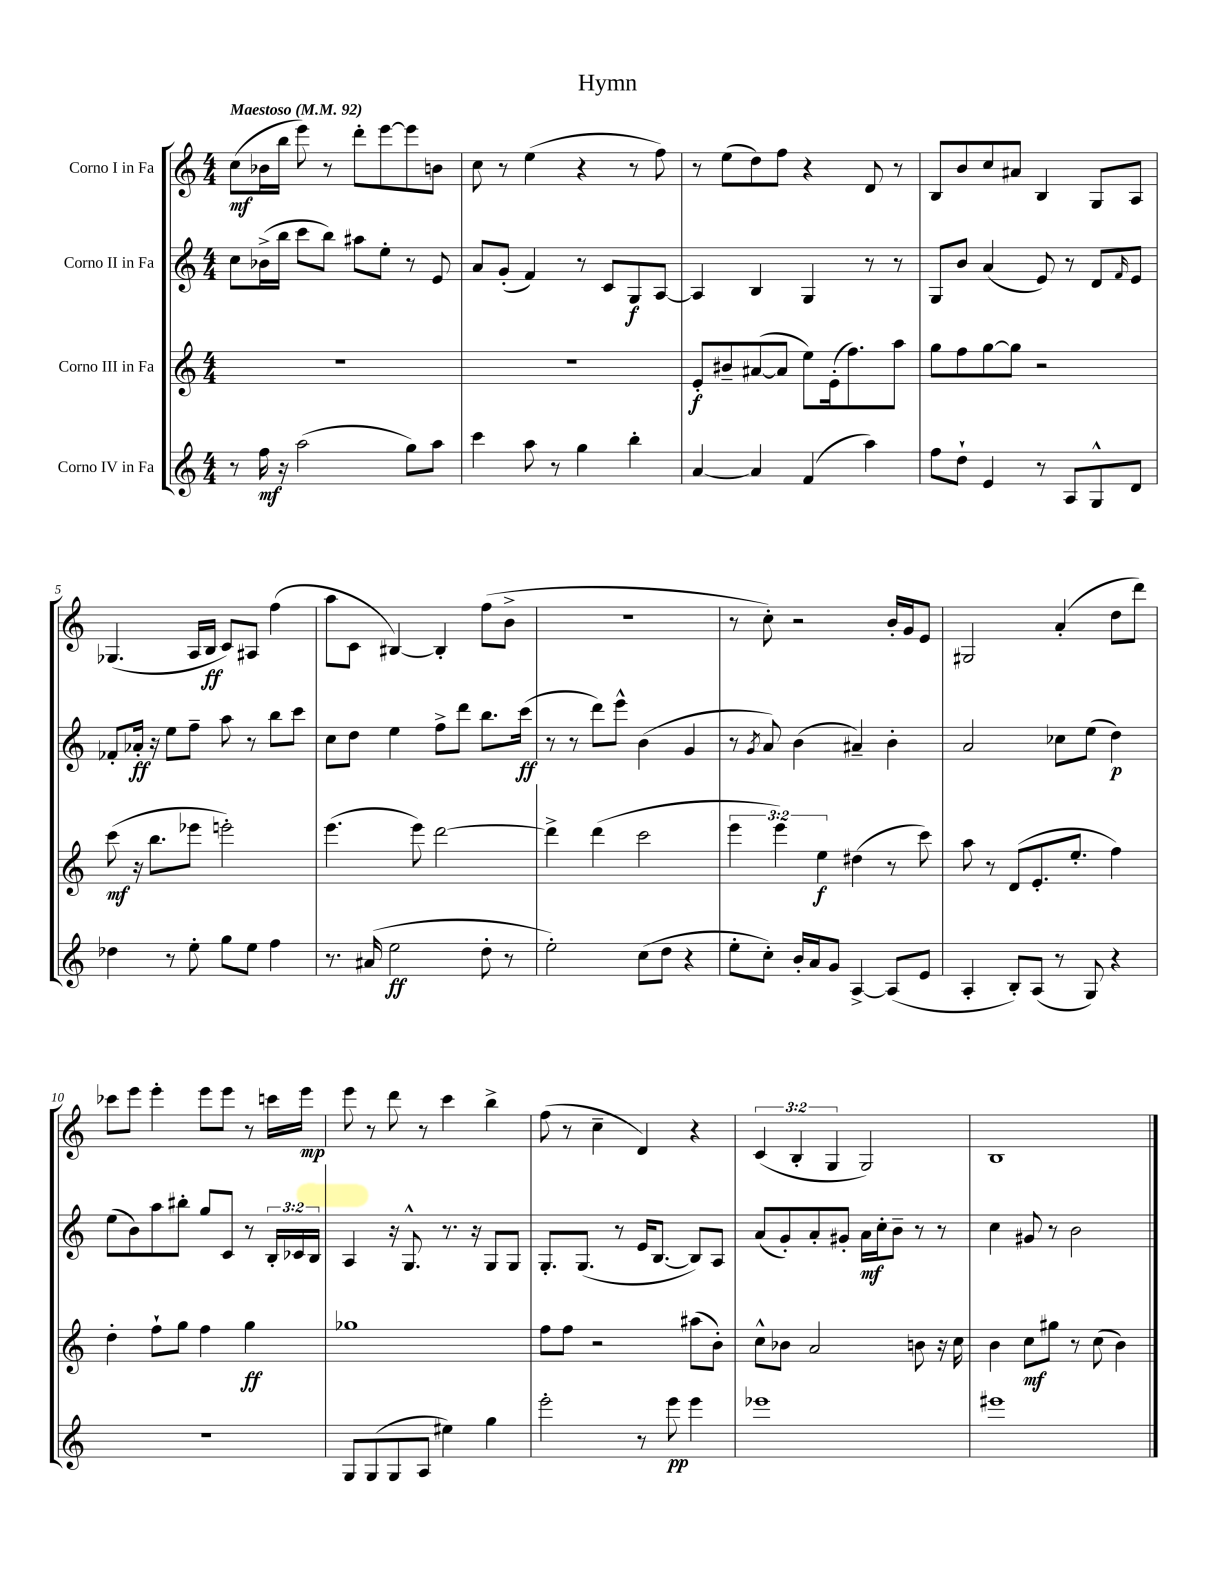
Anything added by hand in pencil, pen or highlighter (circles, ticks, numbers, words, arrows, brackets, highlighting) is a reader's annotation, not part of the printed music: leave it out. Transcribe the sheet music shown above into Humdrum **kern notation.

**kern	**kern	**kern	**kern
*staff4	*staff3	*staff2	*staff1
*clefG2	*clefG2	*clefG2	*clefG2
*k[]	*k[]	*k[]	*k[]
*M4/4	*M4/4	*M4/4	*M4/4
*MM92	*MM92	*MM92	*MM92
8r	1r	8cc	(8cc
16ff	.	(16b-^	16b-
16r	.	16bb	16bb
(2aa	.	8ccc	8eee)
.	.	8bb)	8r
.	.	8aa#	8ddd'
.	.	8ee'	[8eee
8gg)	.	8r	8eee]
8aa	.	8e	8b
=	=	=	=
4ccc	1r	8a	8cc
.	.	(8g'	8r
8aa	.	4f)	(4ee
8r	.	.	.
4gg	.	8r	4r
.	.	8c	.
4bb'	.	8G	8r
.	.	[8A	8ff)
=	=	=	=
[4a	8e'	4A]	8r
.	8b#~	.	(8ee
4a]	([8a#	4B	8dd)
.	8a#]	.	8ff
(4f	8ee)	4G	4r
.	(16e'	.	.
.	8.ff)	.	.
4aa)	.	8r	8d
.	8aa	8r	8r
=	=	=	=
8ff	8gg	8G	8B
8dd`	8ff	8b	8b
4e	[8gg	(4a	8cc
.	8gg]	.	8a#
8r	2r	8e)	4B
8A	.	8r	.
8G^^	.	8d	8G
.	.	16qqf	.
8d	.	8e	8A
=	=	=	=
4dd-	(8ccc	8f-'	(4.G-
.	16r	16a-'	.
.	8.bb	16r	.
8r	.	8ee	.
8ee'	8eee-	8ff~	16A
.	.	.	16B
8gg	2eee')	8aa	8c)
8ee	.	8r	8A#
4ff	.	8bb	(4ff
.	.	8ccc	.
=	=	=	=
8.r	(4.eee	8cc	8aa
.	.	8dd	8c
(16a#	.	.	.
2ee	.	4ee	[4B#)
.	8eee)	.	.
.	[2ddd	8ff^	4B#']
.	.	8ddd	.
8dd'	.	8.bb	(8ff
8r	.	.	8b^
.	.	(16ccc	.
=	=	=	=
2ee')	4ddd^]	8r	1r
.	.	8r	.
.	(4ddd	8ddd)	.
.	.	8eee^^	.
(8cc	2ccc	(4b	.
8dd	.	.	.
4r	.	4g	.
=	=	=	=
8ee'	6eee	8r	8r
.	.	8qg	.
8cc')	.	8a)	8cc')
.	6eee)	.	.
16b'	.	(4b	2r
16a	.	.	.
.	6ee	.	.
8g	.	.	.
[4A^	(4dd#	4a#~)	.
(8A]	8r	4b'	16b'
.	.	.	16g
8e	8ccc)	.	8e
=	=	=	=
4A'	8aa	2a	2G#
.	8r	.	.
8B')	(8d	.	.
(8A	8.e'	.	.
8r	.	8cc-	(4a'
.	8.ee'	.	.
8G)	.	(8ee	.
4r	4ff)	4dd)	8dd
.	.	.	8ddd)
=	=	=	=
1r	4dd'	(8ee	8ccc-
.	.	8b)	8eee
.	8ff`	8aa	4eee'
.	8gg	8bb#'	.
.	4ff	8gg	8eee
.	.	8c	8eee
.	4gg	8r	8r
.	.	24B'	16ccc
.	.	24c-	.
.	.	.	16eee
.	.	24B	.
=	=	=	=
8G	1gg-	4A	8eee
(8G	.	.	8r
8G	.	16r	8ddd
.	.	8.G^^	.
8A	.	.	8r
4ee#)	.	8.r	4ccc
.	.	16r	.
4gg	.	8G	4bb^
.	.	8G	.
=	=	=	=
2eee'	8ff	8.G'	(8ff
.	8ff	.	8r
.	.	(8.G	.
.	2r	.	4cc~
.	.	8r	.
8r	.	16e	4d)
.	.	[8.B	.
8eee	.	.	.
4eee	(8aa#	8B])	4r
.	8b')	8A	.
=	=	=	=
1eee-	8cc^^	(8a	(6c
.	8b-	8g')	.
.	.	.	6B'
.	2a	8a'	.
.	.	.	6G
.	.	8g#'	.
.	.	16a	2G)
.	.	16cc'	.
.	.	8b~	.
.	8b	8r	.
.	16r	8r	.
.	16cc	.	.
=	=	=	=
1eee#	4b	4cc	1B
.	8cc	8g#	.
.	8gg#	8r	.
.	8r	2b	.
.	(8cc	.	.
.	4b)	.	.
==	==	==	==
*-	*-	*-	*-
